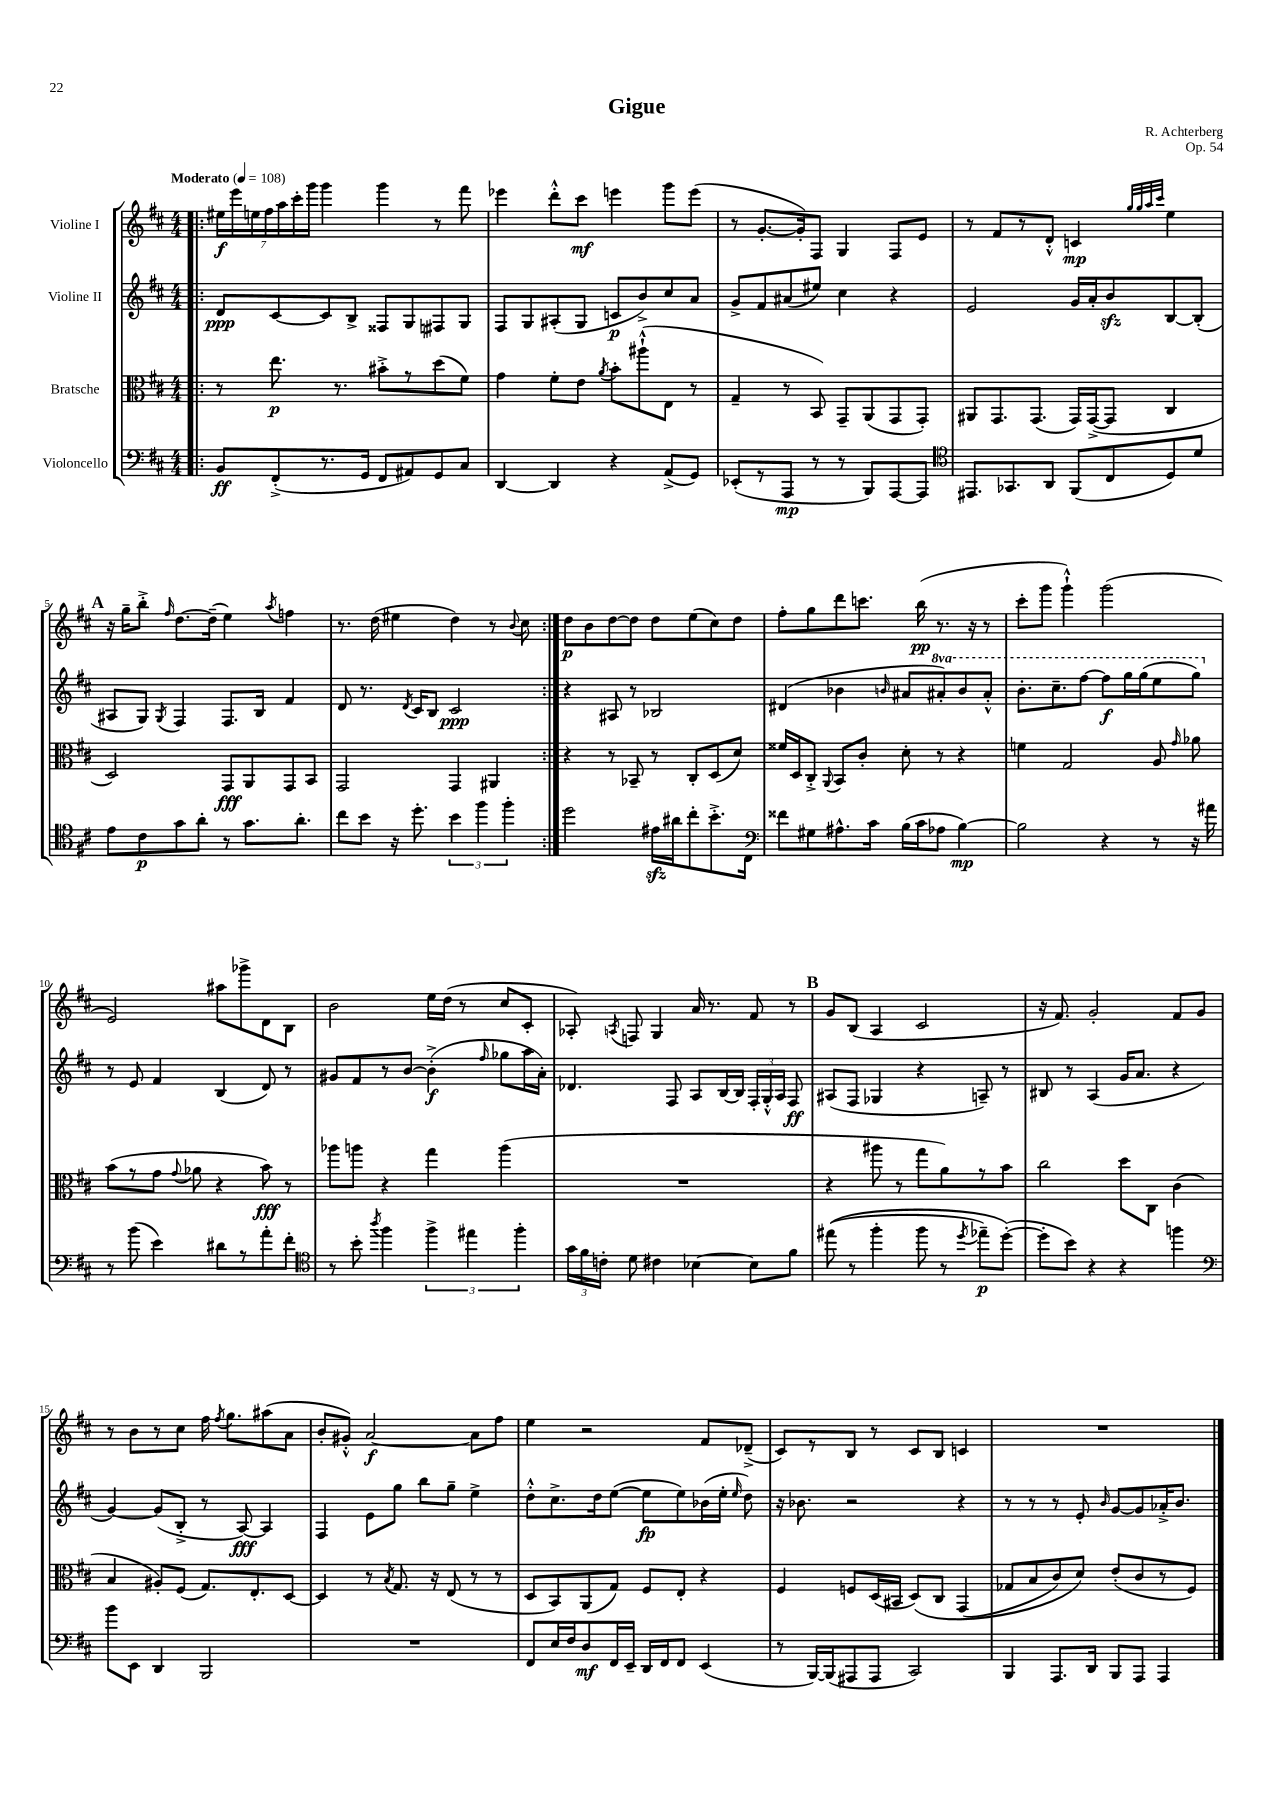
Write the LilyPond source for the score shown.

\header { title = "Gigue" composer = "R. Achterberg" opus = "Op. 54" }
<<
\new StaffGroup <<
\new Staff = "s0" \with { instrumentName = "Violine I" } {
    \clef treble \key d \major \numericTimeSignature \time 4/4 \tempo "Moderato" 4 = 108
    \autoBeamOff \repeat volta 2 { \bar ".|:" \tuplet 7/4 { eis''16[\f e'''16 e''16 fis''16 a''16 cis'''16-. g'''16] } g'''4 g'''4 r8 fis'''8 |
    ees'''4 d'''8[-.-^ cis'''8]\mf e'''4 g'''8[ e'''8]( |
    r8 g'8.[~-. g'16-.) fis8] g4 fis8[ e'8] |
    r8 fis'8[ r8 d'8]-.-^ c'4\mp \grace { g''32[ g''32 a''32 cis'''32] } e''4 |
    \mark \markup { \bold "A" } r16 g''16[-- b''8]-.-> \grace { fis''16 } d''8.[~ d''16]--( e''4) \acciaccatura { a''8 } f''4 |
    r8. d''16( eis''4 d''4) r8 \appoggiatura { b'8 } cis''8 | }
    d''8[\p b'8 d''8~ d''8] d''8[ e''8( cis''8) d''8] |
    fis''8[-. g''8 d'''8 c'''8.] b''16\pp( r8. r16 r8 |
    cis'''8[-. g'''8] g'''4-!-^) g'''2( |
    e'2) ais''8[ ges'''8-> d'8 b8] |
    b'2 e''16[ d''16]( r8 cis''8[ cis'8]-. |
    aes8-.) \acciaccatura { a8 } f8 g4 a'16 r8. fis'8 r8 |
    \mark \markup { \bold "B" } g'8[ b8]( a4 cis'2 |
    r16 fis'8.) g'2-. fis'8[ g'8] |
    r8 b'8[ r8 cis''8] fis''16 \acciaccatura { fis''8 } g''8.[ ais''8( a'8] |
    b'8[-. gis'8]-.-^) a'2~\f a'8[ fis''8] |
    e''4 r2 fis'8[ des'8]--->( |
    cis'8[) r8 b8] r8 cis'8[ b8] c'4 |
    R1 \bar "|." |
}
\new Staff = "s1" \with { instrumentName = "Violine II" } {
    \clef treble \key d \major \numericTimeSignature \time 4/4 \set Staff.ottavationMarkups = #ottavation-simple-ordinals
    \autoBeamOff \repeat volta 2 { \bar ".|:" d'8[\ppp cis'8~ cis'8 b8]-> fisis8[ g8 fis8 g8] |
    fis8[ g8 ais8-.( g8] c'8[\p b'8->) cis''8 a'8] |
    g'8[-> fis'8 ais'8( eis''8]) cis''4 r4 |
    e'2 g'16[ a'16-. b'8\sfz b8~ b8]-.( |
    \mark \markup { \bold "A" } ais8[ g8]) \acciaccatura { g8 } fis4 fis8.[ b16] fis'4 |
    d'8 r8. \acciaccatura { d'8 } cis'16[ b8] cis'2\ppp | }
    r4 ais8 r8 bes2 |
    dis'4( bes'4 \grace { b'16 } ais'8[ \ottava #1 ais''8-.) b''8 ais''8]-.-^ |
    b''8.[-. cis'''8.-- fis'''8]~ fis'''8[\f g'''16 g'''16( e'''8 g'''8]) \ottava #0 |
    r8 e'8 fis'4 b4( d'8) r8 |
    gis'8[ fis'8 r8 b'8]~ b'4-.->\f( \grace { fis''16 } ges''8[ a''16 a'16]-.) |
    des'4. fis8 a8[ b16~ b16] \tuplet 3/2 { fis16[-. g16-.-^ a16] } fis8\ff |
    \mark \markup { \bold "B" } ais8[( fis8] ges4 r4 a8--) r8 |
    bis8 r8 a4( g'16[ a'8.] r4 |
    g'4~) g'8[( b8]-.-> r8 a8~\fff) a4 |
    fis4 e'8[ g''8] b''8[ g''8]-- e''4-> |
    d''8[-.-^ cis''8.-> d''16 e''8]~( e''8[\fp e''8) bes'16( e''16]-. \grace { e''16 } d''8) |
    r16 bes'8. r2 r4 |
    r8 r8 r8 e'8-. \grace { b'16 } g'8[~ g'8 aes'16-.-> b'8.] \bar "|." |
}
\new Staff = "s2" \with { instrumentName = "Bratsche" } {
    \clef alto \key d \major \numericTimeSignature \time 4/4
    \autoBeamOff \repeat volta 2 { \bar ".|:" r8 e''8.\p r8. bis'8[-.-> r8 d''8( fis'8]) |
    g'4 fis'8[-. e'8] \acciaccatura { a'8 } b'8[-. ais''8-!-^( e8] r8 |
    g4-- r8 b,8) g,8[-- a,8( g,8 g,8]-.) |
    ais,8[ g,8. g,8.]( g,16[) g,16~->( g,8] cis4 |
    \mark \markup { \bold "A" } d2) g,8[\fff a,8 g,8 b,8] |
    g,2 g,4 ais,4 | }
    r4 r8 bes,8-- r8 cis8[-. d8( d'8]) |
    fisis'16[ d16 cis8]-.-> \appoggiatura { a,8 } b,8[ cis'8]-. d'8-. r8 r4 |
    f'4 g2 a8 \grace { g'16 } aes'8 |
    b'8[( r8 g'8] \appoggiatura { g'8 } aes'8 r4 b'8\fff) r8 |
    aes''8[ a''8] r4 g''4 a''4( |
    R1 |
    \mark \markup { \bold "B" } r4 ais''8 r8 g''8[ a'8) r8 b'8] |
    cis''2 d''8[ cis8] cis'4( |
    b4 ais8[-.) fis8]( g8.[) e8.-. d8]~ |
    d4 r8 \acciaccatura { b8 } g8. r16 e8( r8 r8 |
    d8[ b,8) a,8( g8]) fis8[ e8]-. r4 |
    fis4 f8[ d16( bis,16] d8[)\( cis8] g,4( |
    ges8[ b8 cis'8) d'8]\) e'8[-.( cis'8 r8 fis8]) \bar "|." |
}
\new Staff = "s3" \with { instrumentName = "Violoncello" } {
    \clef bass \key d \major \numericTimeSignature \time 4/4
    \autoBeamOff \repeat volta 2 { \bar ".|:" b,8[\ff fis,8-.->( r8. g,16] fis,8[ ais,8) g,8 cis8] |
    d,4~ d,4 r4 a,8[->( g,8]) |
    ees,8[-.( r8 a,,8]\mp r8 r8 b,,8[) a,,8~ a,,8] |
    \clef tenor eis,8.[ ges,8. a,8] fis,8[( cis8 d8) d'8] |
    \mark \markup { \bold "A" } e'8[ cis'8\p g'8 a'8]-. r8 g'8.[ a'8.]-. |
    cis''8[ b'8] r16 d''8.-. \tuplet 3/2 { b'4 fis''4 fis''4-. } | }
    d''2 eis'16[\sfz ais'16 cis''8-. b'8.-.-> cis16] |
    \clef bass fisis'8[ gis8 ais8.-^ cis'16] b16[( cis'16 aes8] b4~\mp) |
    b2 r4 r8 r16 ais'16 |
    r8 b'8( e'4) dis'8[ r8 a'8-. fis'8]-. |
    \clef tenor r8 b'8-. \acciaccatura { a''8 } fis''4 \tuplet 3/2 { fis''4-> eis''4 fis''4-. } |
    \tuplet 3/2 { g'16[ fis'16 c'16]-. } d'8 cis'4 bes4~ bes8[ fis'8] |
    \mark \markup { \bold "B" } eis''8(\( r8 fis''4-. fis''8 r8 \acciaccatura { d''8 } ees''8[--\p) d''8]~-.(\) |
    d''8[-. b'8]) r4 r4 f''4 |
    \clef bass b'8[ e,8] d,4 b,,2 |
    R1 |
    fis,8[ e16 fis16 d8\mf fis,16 e,16]-- d,16[ fis,16 fis,8] e,4( |
    r8 b,,16[~) b,,16( ais,,8 ais,,8] cis,2) |
    b,,4 a,,8.[ d,16] b,,8[ a,,8] a,,4 \bar "|." |
}
>>
>>
